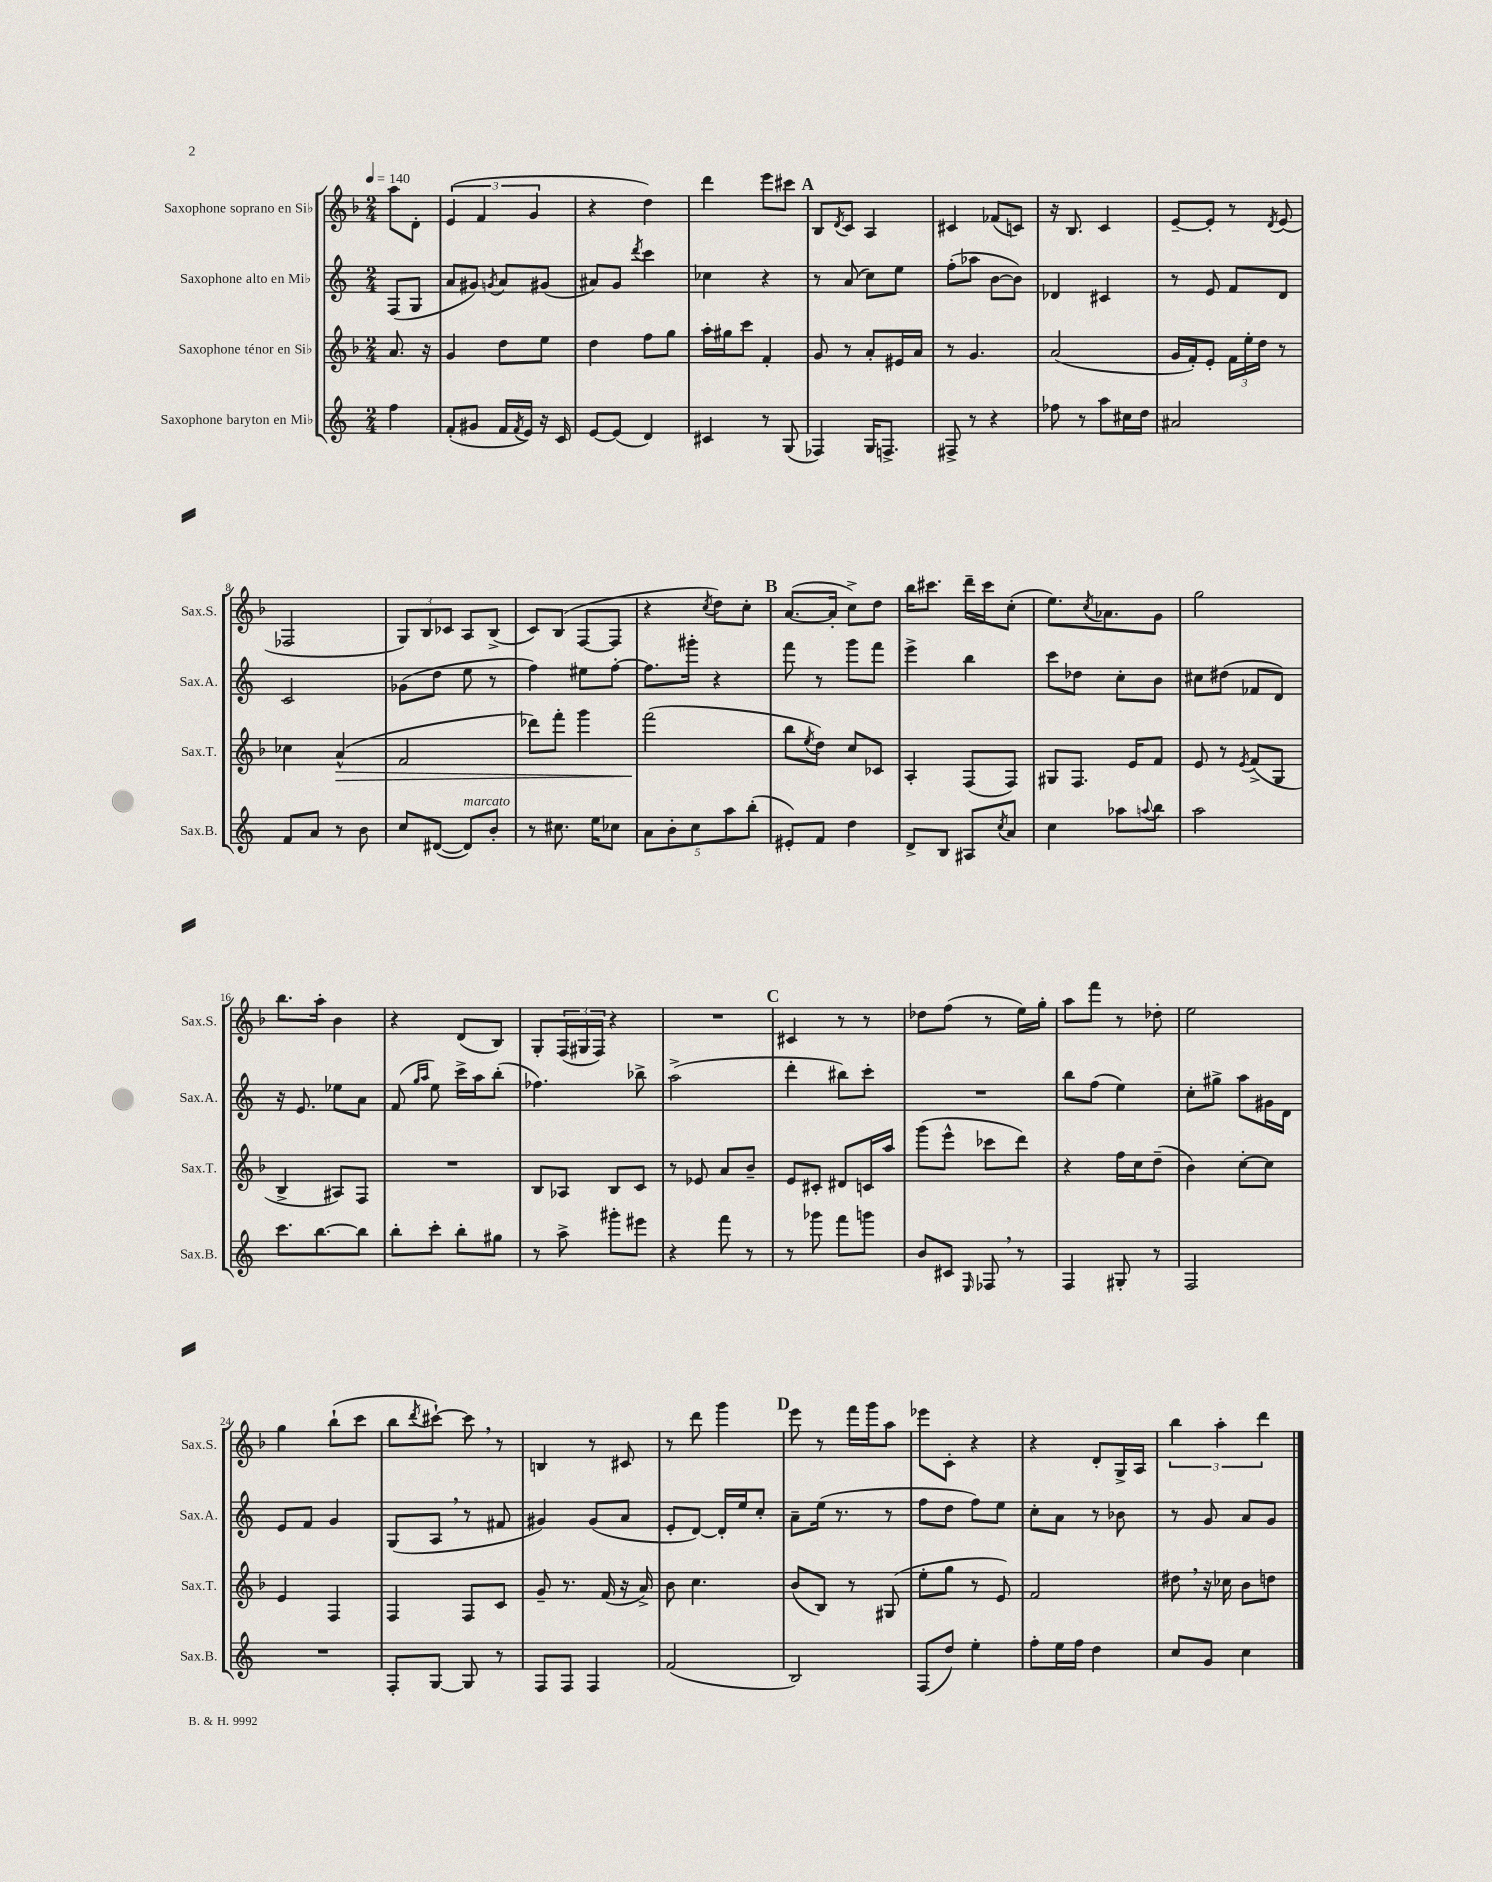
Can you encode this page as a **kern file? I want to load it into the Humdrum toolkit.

**kern	**kern	**dynam	**kern	**kern
*part4	*part3	*part3	*part2	*part1
*staff4	*staff3	*staff3	*staff2	*staff1
*I"Saxophone baryton en Mi♭	*I"Saxophone ténor en Si♭	*	*I"Saxophone alto en Mi♭	*I"Saxophone soprano en Si♭
*I'Sax.B.	*I'Sax.T.	*	*I'Sax.A.	*I'Sax.S.
*clefG2	*clefG2	*	*clefG2	*clefG2
*k[]	*k[b-]	*	*k[]	*k[b-]
*M2/4	*M2/4	*	*M2/4	*M2/4
*MM140	*MM140	*	*MM140	*MM140
=	=	=	=	=
4ff\	8.a/	.	(8F/L	8aa\L
.	.	.	8G/J	8d'\J
.	16r	.	.	.
=1	=1	=1	=1	=1
(8f'/L	4g/	.	8a/L	(6e/
8g#X/J	.	.	8g#X/J)	.
.	.	.	.	6f/
.	.	.	8qgn/	.
16f/LL	8dd\L	.	8a/L	.
8qf/	.	.	.	.
16e/JJ)	.	.	.	.
.	.	.	.	6g/
16r	8ee\J	.	(8g#X/J	.
16c/	.	.	.	.
=2	=2	=2	=2	=2
[8e/L	4dd\	.	8a#X/L)	4r
(8e/J]	.	.	8g/J	.
.	.	.	8qddd/	.
4d/)	8ff\L	.	4ccc\	4dd\)
.	8gg\J	.	.	.
=3	=3	=3	=3	=3
4c#X/	16aa'\LL	.	4cc-X\	4ddd\
.	16gg#X\J	.	.	.
.	8ccc\J	.	.	.
8r	4f'/	.	4r	8eee\L
(8G/	.	.	.	8ccc#X\J
!!LO:REH:place=s1:t=A
=4	=4	=4	=4	=4
4F-X/)	8g/	.	8r	8B-/L
.	.	.	.	8qd/
.	8r	.	(8a/	8c/J
16G/KL	8a'/L	.	8cc\L)	4A/
8.Fn^/J	.	.	.	.
.	16e#X/L	.	8ee\J	.
.	16a/JJ	.	.	.
=5	=5	=5	=5	=5
8F#X^/	8r	.	(8ff'\L	4c#X/
8r	4.g/	.	8aa-X\J	.
4r	.	.	[8b\L	(8f-X/L
.	.	.	8b\J])	8cn/J)
=6	=6	=6	=6	=6
8ff-X\	(2a/	.	4d-X/	16r
.	.	.	.	8.B-/
8r	.	.	.	.
8aa\L	.	.	4c#X/	4c/
16cc#X\L	.	.	.	.
16dd\JJ	.	.	.	.
=7	=7	=7	=7	=7
2a#X/	16g/LL	.	8r	[8e~/L
.	16f'/J)	.	.	.
.	8e'/J	.	8e/	8e'/J]
.	24f\LL	.	8f/L	8r
.	24ee'\	.	.	.
.	24dd\JJ	.	.	.
.	.	.	.	8qd/
.	8r	.	8d/J	(8e/
!!LO:LB:g=z
=8	=8	=8	=8	=8
8f/L	4cc-X\	.	2c/	2F-X/
8a/J	.	.	.	.
!	!	!LO:HP:b	!	!
8r	(4a^^/	>	.	.
8b\	.	.	.	.
=9	=9	=9	=9	=9
8cc/L	2f/	.	(8g-X\L	12G/L)
.	.	.	.	12B-/
([8d#X/J	.	.	8dd\J	.
.	.	.	.	12c-X/J
!LO:TX:a:i:t=marcato	!	!	!	!
8d#/L])	.	.	8ee\	8A/L
8b'/J	.	.	8r	(8B-^/J
=10	=10	=10	=10	=10
8r	8ddd-X\L)	.	4ff\)	8c/L)
8.cc#X\	8fff'\J	.	.	(8B-/J
.	4ggg\	.	8ee#X\L	[8F/L
16ee\KL	.	.	.	.
8cc-X\J	.	.	[8ff'\J	8F/J]
=11	=11	=11	=11	=11
10a\L	(2fff\	.	8.ff\L]	4r
10b'\	.	.	.	.
.	.	.	16ggg#X'\Jk	.
10cc\	.	.	.	.
.	.	.	.	8qcc/
.	.	.	4r	8dd\L)
10aa\	.	.	.	.
.	.	.	.	8cc'\J
(10bb'\J	.	.	.	.
.	.	]	.	.
!!LO:REH:place=s1:t=B
=12	=12	=12	=12	=12
8e#X'/L)	8bb-\L	.	8fff\	([8.a/L
.	8qee/	.	.	.
8f/J	8dd\J)	.	8r	.
.	.	.	.	16a'/Jk]
4dd\	8cc/L	.	8ggg\L	8cc^\L)
.	8c-X/J	.	8fff\J	8dd\J
=13	=13	=13	=13	=13
8d^/L	4A'/	.	4eee^\	16bb-\KL
.	.	.	.	8.ccc#X\J
8B/J	.	.	.	.
8A#X/L	(8F/L	.	4bb\	16ddd~\LL
.	.	.	.	16ccc#\J
8qcc/	.	.	.	.
8a/J	8F/J)	.	.	(8cc'\J
=14	=14	=14	=14	=14
4cc\	8G#X/L	.	8ccc\L	8.ee\L)
.	8.F/J	.	8dd-X\J	.
.	.	.	.	8qcc/
.	.	.	.	8.a-X\
8aa-X\L	.	.	8cc'\L	.
.	16e/KL	.	.	.
8qqaan/	.	.	.	.
8bb\J	8f/J	.	8b\J	8g\J
=15	=15	=15	=15	=15
2aa\	8e/	.	8cc#X\L	2gg\
.	8r	.	(8dd#X\J	.
.	8qe/	.	.	.
.	(8f^/L	.	8f-X/L	.
.	8G/J	.	8d/J)	.
!!LO:LB:g=z
=16	=16	=16	=16	=16
8.ccc\L	4B-^/	.	16r	8.bb-\L
.	.	.	8.e/	.
[8.bb\	.	.	.	16aa'\Jk
.	8A#X/L)	.	8ee-X\L	4b-\
8bb\J]	8F/J	.	8a\J	.
=17	=17	=17	=17	=17
8bb'\L	2r	.	(8f/	4r
.	.	.	16qqgg/LL	.
.	.	.	16qqaa/JJ	.
8ccc'\J	.	.	8ee\)	.
8bb'\L	.	.	16ccc^\LL	(8d/L
.	.	.	16aa\J	.
8gg#X\J	.	.	(8bb'\J	8B-/J)
=18	=18	=18	=18	=18
8r	8B-/L	.	4.ff-X\)	8G'/L
8aa^\	8A-X/J	.	.	(24F/L
.	.	.	.	24G#X/
.	.	.	.	24F/JJ)
8ggg#X'\L	8B-/L	.	.	4r
8eee#X\J	8c/J	.	8bb-X^\	.
=19	=19	=19	=19	=19
4r	8r	.	(2aa^\	2r
.	8e-X/	.	.	.
8fff\	8a/L	.	.	.
8r	8b-~/J	.	.	.
!!LO:REH:place=s1:t=C
=20	=20	=20	=20	=20
8r	8e/L	.	4ddd'\	4c#X/
8ggg-X\	8c#X'/J	.	.	.
8fff\L	8d#X/L	.	8bb#X\L)	8r
8gggn\J	16cn/L	.	8ccc'\J	8r
.	16aa/JJ	.	.	.
=21	=21	=21	=21	=21
8b/L	(8ggg\L	.	2r	8dd-X\L
8c#X/J	8eee^^\J	.	.	(8ff\J
16qqE/	.	.	.	.
8F-X,/	8ccc-X\L	.	.	8r
8r	8ddd\J)	.	.	16ee\LL)
.	.	.	.	16gg'\JJ
=22	=22	=22	=22	=22
4F/	4r	.	8bb\L	8aa\L
.	.	.	(8ff\J	8fff\J
8G#X'/	16ff\LL	.	4ee\)	8r
.	16cc\J	.	.	.
8r	(8dd~\J	.	.	8dd-X'\
=23	=23	=23	=23	=23
2F/	4b-\)	.	8cc'\L	2ee\
.	.	.	8gg#X^\J	.
.	[8cc'\L	.	8aa\L	.
.	8cc\J]	.	16g#X\L	.
.	.	.	16d\JJ	.
!!LO:LB:g=z
=24	=24	=24	=24	=24
2r	4e/	.	8e/L	4gg\
.	.	.	8f/J	.
.	4F/	.	4g/	(8bb-`\L
.	.	.	.	8ccc\J
=25	=25	=25	=25	=25
8F'/L	4F/	.	(8G/L	8bb-\L
.	.	.	.	8qddd/
[8G/J	.	.	8A,/J	[8ccc#X`\J)
8G/]	8F/L	.	8r	8ccc#,\]
8r	8c/J	.	8f#X/	8r
=26	=26	=26	=26	=26
8F/L	8g~/	.	4g#X/)	4Bn/
8F/J	8.r	.	.	.
4F/	.	.	(8g#/L	8r
.	(16f/	.	.	.
.	16r	.	8a/J	8c#X/
.	16a^/)	.	.	.
=27	=27	=27	=27	=27
(2f/	8b-\	.	8e'/L	8r
.	4.cc\	.	[8d/J)	8ddd\
.	.	.	16d'/LL]	4ggg\
.	.	.	16ee/J	.
.	.	.	8cc'/J	.
!!LO:REH:place=s1:t=D
=28	=28	=28	=28	=28
2B/)	(8b-/L	.	8a~\L	8eee\
.	8B-/J)	.	(16ee\Jk	8r
.	.	.	8.r	.
.	8r	.	.	16fff\LL
.	.	.	.	16ggg\J
.	(8G#X/	.	8r	8aa\J
=29	=29	=29	=29	=29
(8F/L	8ee'\L	.	8ff\L	8eee-X\L
8dd/J)	8gg\J	.	8dd\J	8c'\J
4ee'\	8r	.	8ff\L)	4r
.	8e/)	.	8ee\J	.
=30	=30	=30	=30	=30
8ff'\L	2f/	.	8cc'\L	4r
16ee\L	.	.	8a\J	.
16ff\JJ	.	.	.	.
4dd\	.	.	8r	8d'/L
.	.	.	8b-X\	16G^/L
.	.	.	.	16A/JJ
=31	=31	=31	=31	=31
8cc/L	8dd#X,\	.	8r	6bb-\
8g/J	16r	.	8g/	.
.	.	.	.	6aa'\
.	16cc-X\	.	.	.
4cc\	8b-\L	.	8a/L	.
.	.	.	.	6ddd\
.	8ddn\J	.	8g/J	.
==	==	==	==	==
*-	*-	*-	*-	*-
